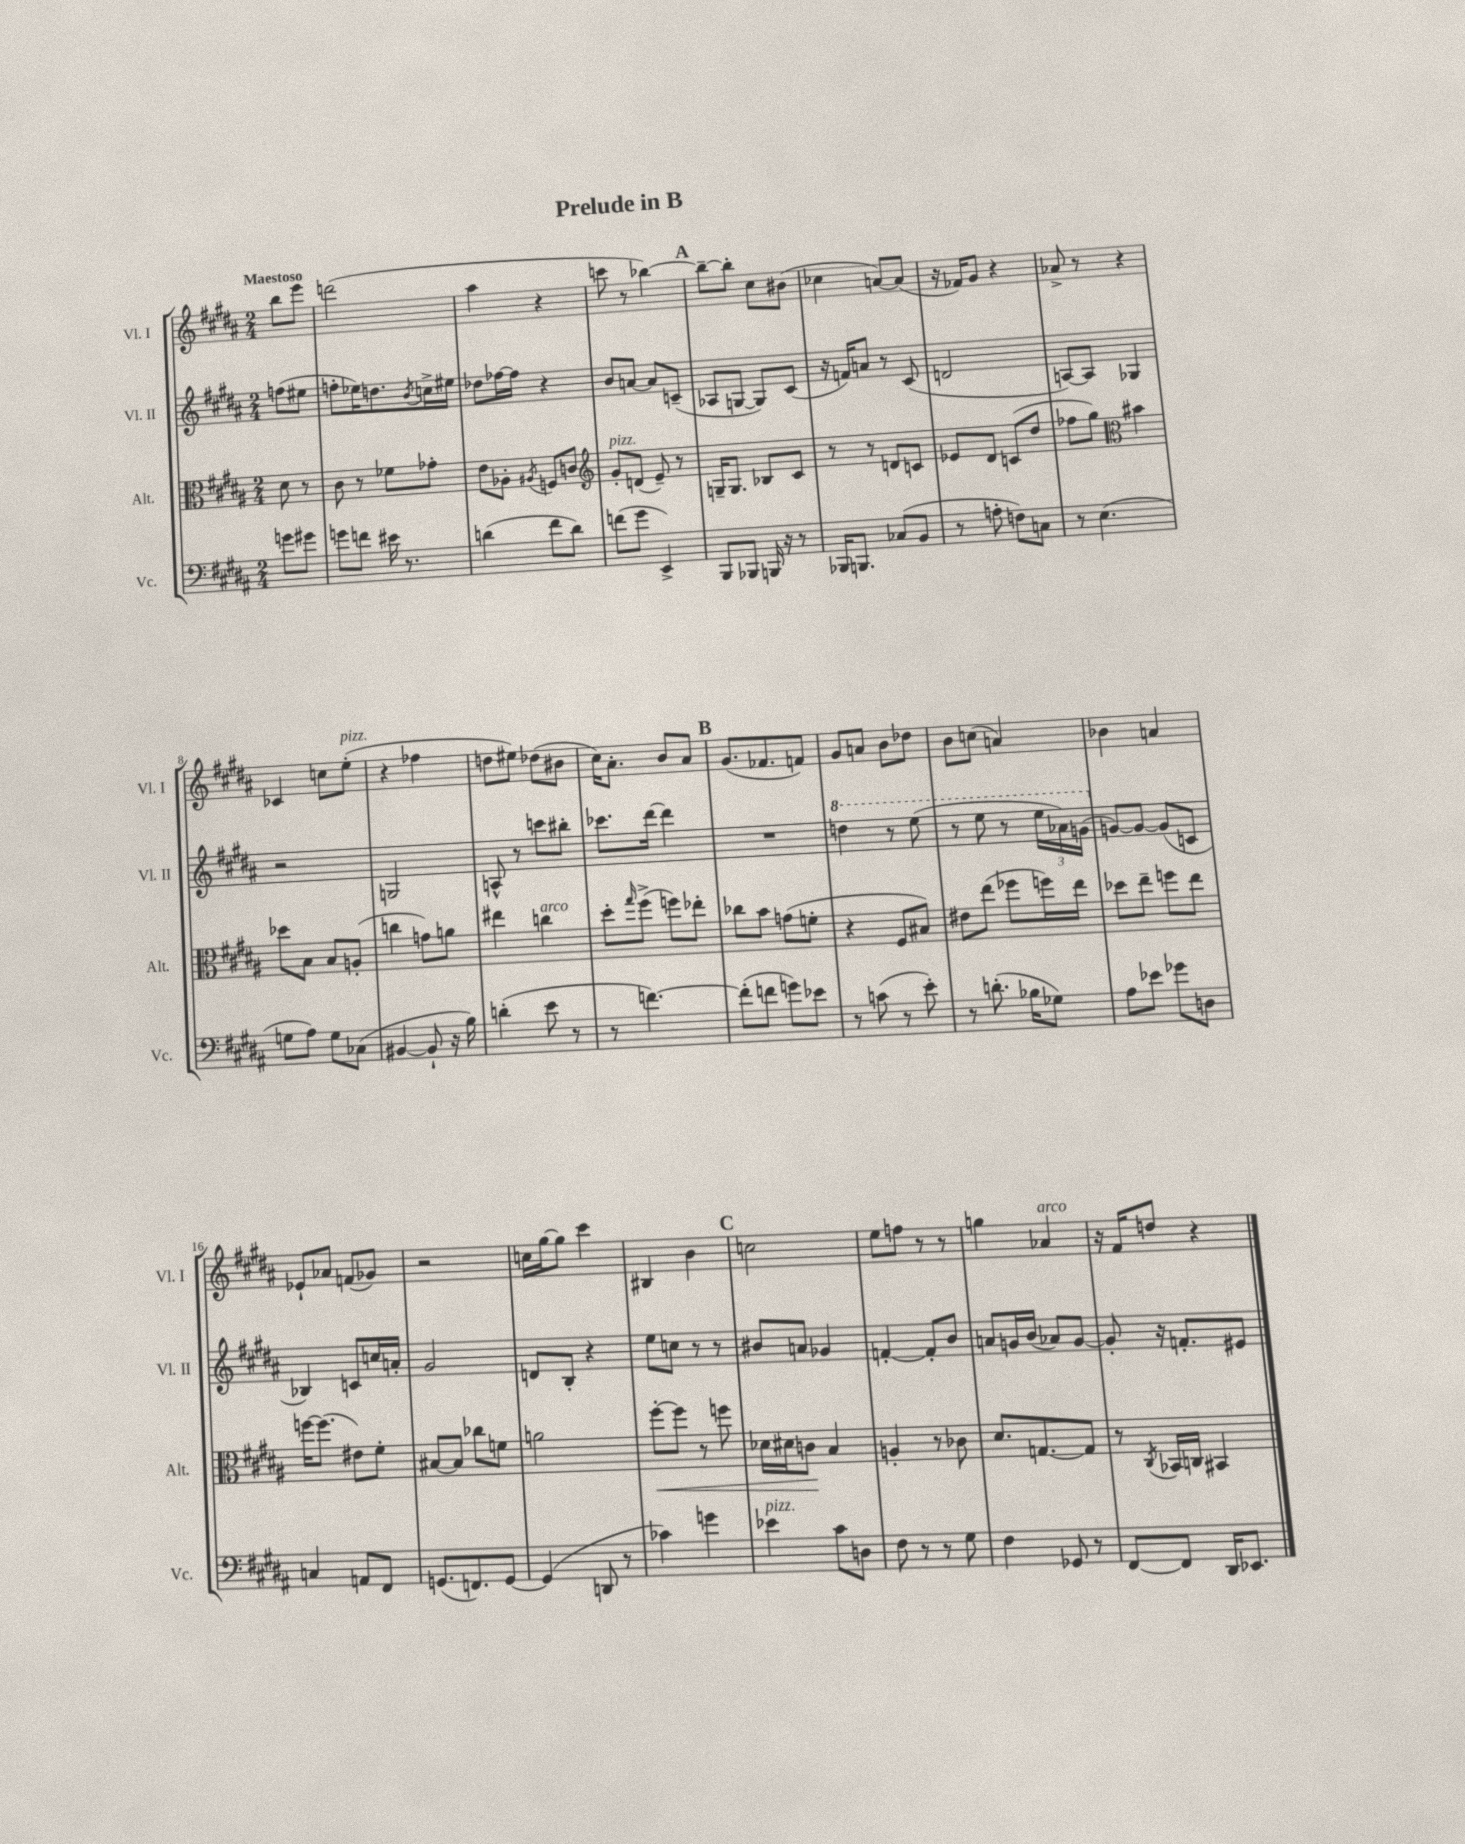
\header { title = "Prelude in B" }
<<
\new StaffGroup <<
\new Staff = "s0" \with { instrumentName = "Vl. I" shortInstrumentName = "Vl. I" } {
    \clef treble \key b \major \numericTimeSignature \time 2/4 \partial 4 \tempo "Maestoso"
    b''8 e'''8 |
    d'''2( |
    ais''4 r4 |
    c'''8 r8 bes''4~) |
    \mark \markup { \bold "A" } bes''8~-- bes''8-. cis''8 bis'8( |
    ces''4 a'8~) a'8( |
    r16 fes'16) gis'8 r4 |
    aes'8-> r8 r4 |
    ces'4 c''8 e''8-.^\markup { \italic "pizz." }( |
    r4 fes''4 |
    d''8 eis''8) des''8( bis'8 |
    cis''16) ais'8.-. b'8 ais'8 |
    \mark \markup { \bold "B" } gis'8.( fes'8. f'8) |
    gis'8 a'8 b'8 des''8 |
    b'8 c''8( a'4) |
    bes'4 a'4 |
    ees'8-! aes'8 f'8( ges'8) |
    r2 |
    c''16 gis''16~ gis''8 cis'''4 |
    bis4 b'4 |
    \mark \markup { \bold "C" } c''2 |
    e''8 f''8 r8 r8 |
    g''4 aes'4^\markup { \italic "arco" } |
    r16 fis'16 d''8 r4 \bar "|." |
}
\new Staff = "s1" \with { instrumentName = "Vl. II" shortInstrumentName = "Vl. II" } {
    \clef treble \key b \major \numericTimeSignature \time 2/4 \partial 4
    f''8( eis''8 |
    f''8-. ees''16) d''8. \acciaccatura { b'8 } c''16-> eis''16 |
    des''8 fes''16~ fes''16 r4 |
    b'8 a'8~ a'8 c'8--( |
    \mark \markup { \bold "A" } aes8 g8~ g8) cis'8( |
    r16 f'16) a'8 r8 cis'8( |
    d'2 |
    a8~) a8 ges4 |
    r2 |
    g2 |
    a8-^ r8 c'''8 bis''8-. |
    ces'''8. dis'''16~ dis'''4 |
    \mark \markup { \bold "B" } R2 |
    \ottava #1 d'''4 r8 e'''8( |
    r8 e'''8 r8 \tuplet 3/2 { e'''16 aes''16) g''16( \ottava #0 } |
    g'8~) g'8~ g'8( c'8 |
    bes4) c'8 c''16 a'16-. |
    gis'2 |
    d'8 b8-. r4 |
    e''8 c''8 r8 r8 |
    \mark \markup { \bold "C" } bis'8 a'8 ges'4 |
    f'4~-. f'8-. b'8 |
    a'8 g'16 b'16( aes'8) g'8~ |
    g'8-. r16 f'8.-. eis'8 \bar "|." |
}
\new Staff = "s2" \with { instrumentName = "Alt." shortInstrumentName = "Alt." } {
    \clef alto \key b \major \numericTimeSignature \time 2/4 \partial 4
    dis'8 r8 |
    cis'8 r8 fes'8 ges'8-. |
    e'8 aes8-. \acciaccatura { ais8 } f8 c'8 |
    \clef treble gis'8-.^\markup { \italic "pizz." } d'8( e'8--) r8 |
    \mark \markup { \bold "A" } g16-- g8. bes8 cis'8 |
    r8 r8 d'8 c'8 |
    ees'8 dis'8 c'8( dis''8 |
    fes''8 gis''8) \clef alto bis'4 |
    des''8 b8 b8 a8-.( |
    c''4 g'8) a'8 |
    eis''4 c''4^\markup { \italic "arco" } |
    dis''8-. \grace { gis''16 } fis''8->( f''8) ees''8-. |
    \mark \markup { \bold "B" } ces''8 b'8 g'8( f'8-. |
    r4 fis8 bis8) |
    eis'8 e''8( fes''8 f''16) e''16 |
    des''8 e''8-- f''8 e''8 |
    f''16~ f''8.( eis'8) fis'8-. |
    bis8~ bis8 ces''8 f'8 |
    a'2 |
    fis''8~-.\< fis''8 r8 f''8 |
    \mark \markup { \bold "C" } des'16 dis'16 c'8\! b4 |
    a4-. r8 ces'8 |
    dis'8. g8.~ g8 |
    r8 \acciaccatura { cis8 } bes,16 c16 bis,4 \bar "|." |
}
\new Staff = "s3" \with { instrumentName = "Vc." shortInstrumentName = "Vc." } {
    \clef bass \key b \major \numericTimeSignature \time 2/4 \partial 4
    g'8 gis'8 |
    g'8 f'8 eis'16 r8. |
    d'4( fis'8 d'8) |
    f'8( gis'8 e,4->) |
    \mark \markup { \bold "A" } b,,8 bes,,8 b,,16 r16 r8 |
    bes,,16 b,,8. ces8( b,8 |
    r8 a8-. f8) c8 |
    r8 e4.( |
    g8 ais8) g8 ces8( |
    bis,4~ bis,8-! r16 b16) |
    d'4-.( e'8 r8 |
    r8 f'4.~) |
    \mark \markup { \bold "B" } f'8-.( f'8 g'8) ees'8 |
    r8 c'8( r8 e'8-.) |
    r8 d'8.-.( bes16 ges8) |
    ais8 ees'8 ges'8 d8 |
    c4 a,8 fis,8 |
    g,8.( f,8.) g,8~ |
    g,4( d,8 r8 |
    ces'4) g'4 |
    \mark \markup { \bold "C" } ees'4^\markup { \italic "pizz." } cis'8 d8 |
    fis8 r8 r8 gis8 |
    fis4 ges,8 r8 |
    fis,8~ fis,8 dis,16 ees,8. \bar "|." |
}
>>
>>
